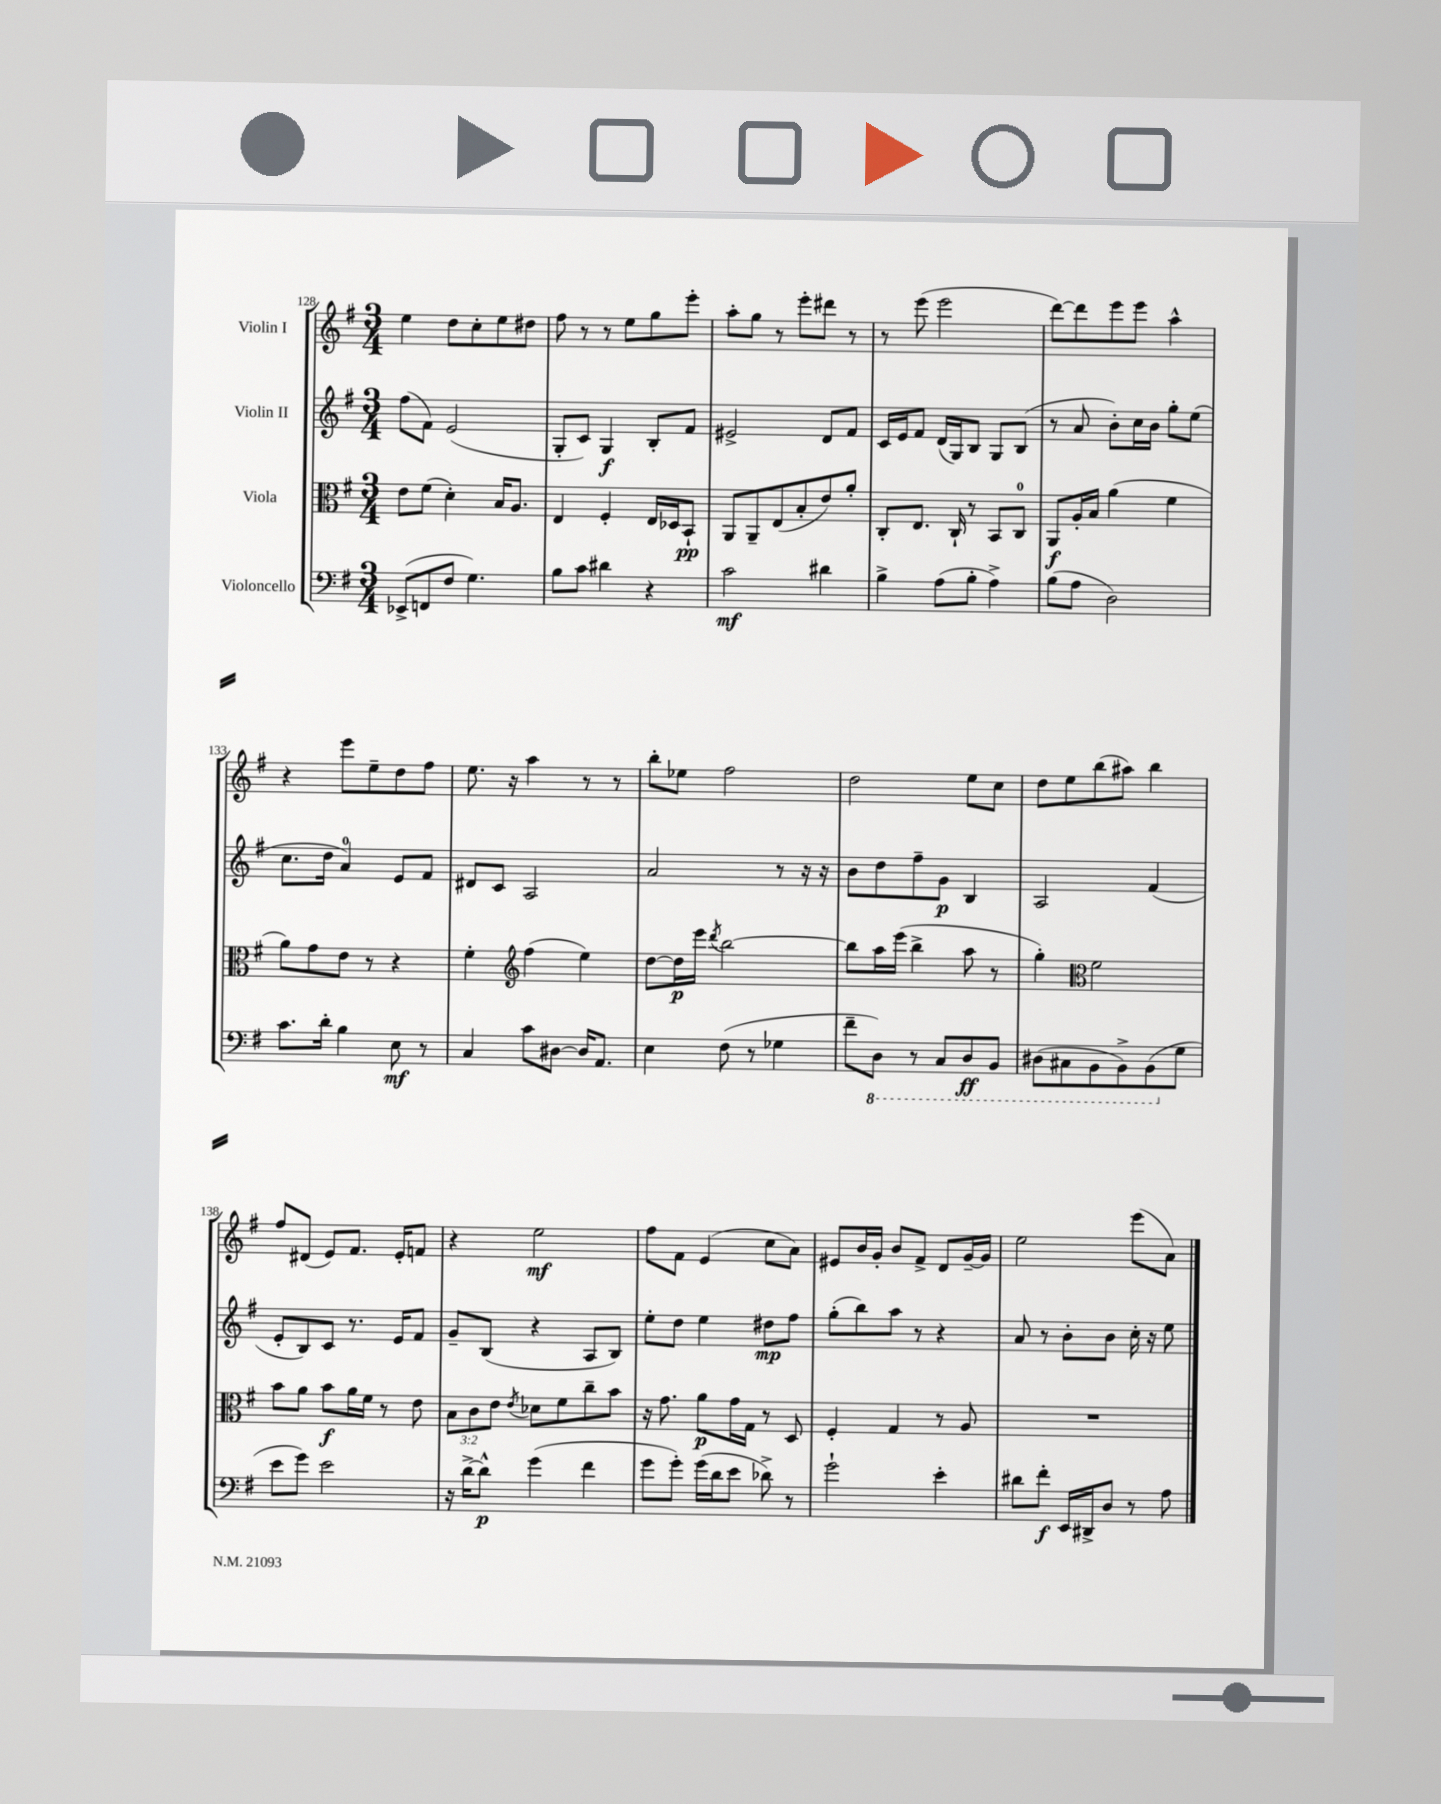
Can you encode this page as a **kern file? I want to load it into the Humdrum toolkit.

**kern	**kern	**kern	**kern
*staff4	*staff3	*staff2	*staff1
*clefF4	*clefC3	*clefG2	*clefG2
*k[f#]	*k[f#]	*k[f#]	*k[f#]
*M3/4	*M3/4	*M3/4	*M3/4
(8EE-^	8e	(8ff#	4ee
8FF	(8f#	8f#)	.
8F#	4d')	(2e	8dd
4.G)	.	.	8cc'
.	16B	.	8ee
.	8.A	.	.
.	.	.	8dd#
=	=	=	=
8B	4E	8G'	8ff#
8c	.	8c)	8r
4d#	4F#'	4G	8r
.	.	.	8ee
4r	16E	8B'	8gg
.	16D-	.	.
.	8BB`	8f#	8eee'
=	=	=	=
2c	8AA	2e#^	8aa'
.	8AA~	.	8gg
.	(8E	.	8r
.	8B'	.	8eee'
4d#	8e)	8d	8ddd#
.	8a'	8f#	8r
=	=	=	=
4B^	8C'	16c	8r
.	.	16e	.
.	8.E	8f#	(8eee
(8A	.	(16d	2eee
.	16C`	16G)	.
8B'	8r	8B	.
4A^)	8BB	8G	.
.	8C	(8B	.
=	=	=	=
(8B	8AA	8r	[8ddd)
8A	16A'	8a	8ddd]
.	16B	.	.
2D)	(4a	8b')	8eee
.	.	16cc	8eee
.	.	16b	.
.	4f#	8gg'	4aa^^
.	.	(8ee	.
=	=	=	=
8.c	8a)	8.cc	4r
.	8g	.	.
16d'	.	16dd	.
4B	8e	4a)	8eee
.	8r	.	8ee~
8E	4r	8e	8dd
8r	.	8f#	8ff#
=	=	=	=
4C	4f#'	8d#	8.ee
.	.	8c	.
.	.	.	16r
*	*clefG2	*	*
8c	(4ff#	2A	4aa
[8D#	.	.	.
16D#]	4ee)	.	8r
8.AA	.	.	.
.	.	.	8r
=	=	=	=
4E	[8dd	2a	8bb'
.	16dd]	.	8ee-
.	16eee	.	.
.	8qddd	.	.
(8F#	[2bb	.	2ff#
8r	.	.	.
4G-	.	8r	.
.	.	16r	.
.	.	16r	.
=	=	=	=
8f#~	8bb]	8b	2dd
8DD)	16aa	8dd	.
.	(16eee	.	.
8r	4bb^	8ff#~	.
8CC	.	8g	.
8DD	8aa	4B	8ee
8BBB	8r	.	8cc
=	=	=	=
(8DD#	4gg')	2A	8dd
8CC#	.	.	8ee
*	*clefC3	*	*
8BBB	2f#	.	(8bb
8BBB^)	.	.	8aa#)
(8BBB	.	(4f#	4bb
8G	.	.	.
=	=	=	=
8e	8b	8e'	8ff#
8g)	8a	8B)	(8d#
2e	8b	8c	8e)
.	16a	8.r	8.f#
.	16f#	.	.
.	8r	.	.
.	.	16e	16e'
.	8e	8f#	8f
=	=	=	=
16r	12B	8g~	4r
[16d^	.	.	.
.	12c	.	.
8d^^]	.	(8B	.
.	12e	.	.
.	8qe	.	.
(4g	8d-	4r	2ee
.	8f#	.	.
4f#	8cc~	8A	.
.	8b	8B)	.
=	=	=	=
8g	16r	8ee'	8ff#
.	8.g	.	.
8g')	.	8dd	8f#
(16g	8a	4ee	(4e
16d	.	.	.
8e	16g	.	.
.	16G	.	.
8d-^)	8r	8dd#	8cc
8r	8D	8ff#	8a)
=	=	=	=
2g`	4F#'	(8gg'	8e#
.	.	8bb)	16b
.	.	.	16g'
.	4G	8aa	8b
.	.	8r	8f#^
4e'	8r	4r	8d
.	8A	.	[16g~
.	.	.	16g]
=	=	=	=
8d#	2.r	8a	2ee
8f#'	.	8r	.
16EE	.	8b'	.
16DD#^	.	.	.
8D	.	8b	.
8r	.	16cc'	(8eee
.	.	16r	.
8A	.	8ee	8a)
==	==	==	==
*-	*-	*-	*-
